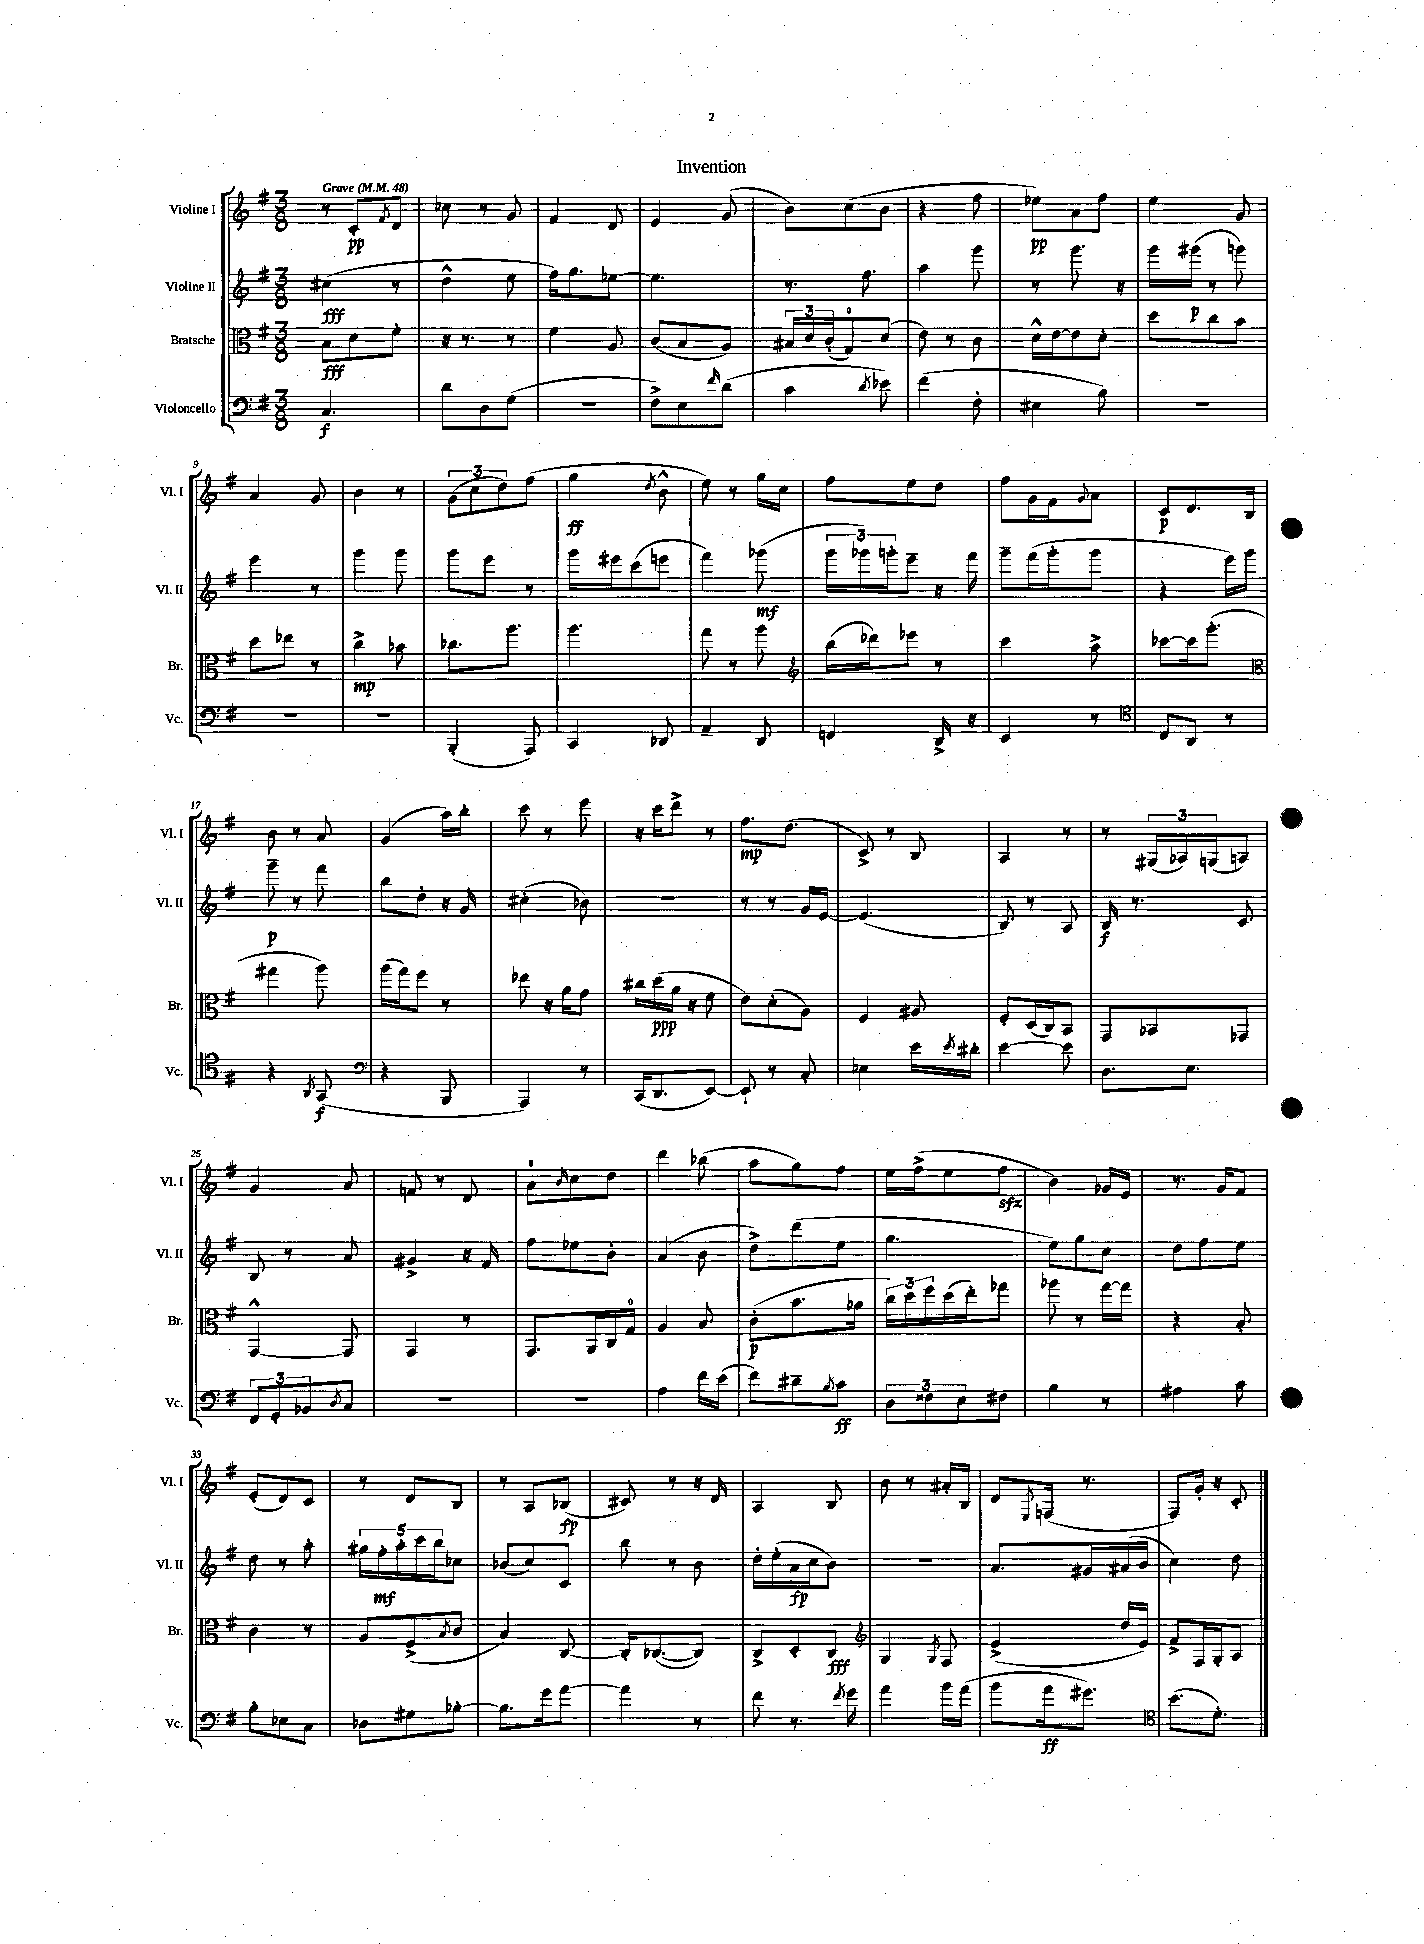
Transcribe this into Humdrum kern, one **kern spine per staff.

**kern	**kern	**kern	**kern
*staff4	*staff3	*staff2	*staff1
*clefF4	*clefC3	*clefG2	*clefG2
*k[f#]	*k[f#]	*k[f#]	*k[f#]
*M3/8	*M3/8	*M3/8	*M3/8
*MM48	*MM48	*MM48	*MM48
4.C	8B	(4cc#	8r
.	8d	.	8c'
.	.	.	8qf#
.	8f#'	8r	8d
=	=	=	=
8d	16r	4dd^^	8cc-
.	8.r	.	.
8D	.	.	8r
(8G	8r	8ee	8g
=	=	=	=
4.r	4f#	16ff#)	4f#
.	.	8.gg	.
.	8A	[8ee-	8d
=	=	=	=
8F#^)	(8c	4.ee-]	4e
8E	8B	.	.
16qqf#	.	.	.
(8d	8A)	.	(8g
=	=	=	=
4c	24B#	8.r	8b)
.	24d	.	.
.	(24c'	.	.
.	8G)	.	(8cc
.	.	8.ff#	.
8qd	.	.	.
8e-)	(8d	.	8b
=	=	=	=
(4f#	8e)	4aa	4r
.	8r	.	.
8F#'	8c	8ggg	8ff#
=	=	=	=
4E#	16d^^	8r	8ee-)
.	[16e	.	.
.	8e]	8.ggg	8a
8B)	8d'	.	8ff#
.	.	16r	.
=	=	=	=
4.r	8dd	16ggg	4ee
.	.	(16ggg#	.
.	8cc	8r	.
.	8b	8ggg)	8g
=	=	=	=
4.r	8dd	4eee	4a
.	8ee-	.	.
.	8r	8r	8g
=	=	=	=
4.r	4cc^	4ggg	4b
.	8b-	8ggg	8r
=	=	=	=
(4BBB'	8.cc-	8ggg	(12g
.	.	.	12cc
.	.	8eee	.
.	.	.	12dd)
.	8.aa	.	.
8AAA)	.	8r	(8ff#
=	=	=	=
4CC	4.aa	16ggg	4gg
.	.	16eee#	.
.	.	(8ccc	.
.	.	.	8qdd
8DD-	.	8eee	8b^^
=	=	=	=
4AA~	8gg	4fff#)	8ee)
.	8r	.	8r
8DD	8aa	(8ggg-	16gg
.	.	.	16cc
=	=	=	=
*	*clefG2	*	*
4FF	(16bb	24ggg	8ff#
.	.	24ggg-)	.
.	16ddd-)	.	.
.	.	24ggg'	.
.	8eee-	8eee~	8ee
16DD^	8r	16r	8dd
16r	.	16fff#	.
=	=	=	=
4EE	4ccc	8ggg~	8ff#
.	.	(16fff#	16g
.	.	16ggg'	16f#
.	.	.	8qqg
8r	8aa^	8ggg	8a
=	=	=	=
*clefC4	*	*	*
8C	[8ccc-	4r	8c
8AA	16ccc-]	.	8.d
.	(8.ggg'	.	.
8r	.	16eee)	.
.	.	16ggg	16B
=	=	=	=
*	*clefC3	*	*
4r	4gg#	8ggg~	8b
.	.	8r	8r
8qAA	.	.	.
(8GG	8aa)	8fff#	8a
=	=	=	=
*clefF4	*	*	*
4r	(16aa	8bb	(4g
.	16gg)	.	.
.	8ff#	8dd'	.
8BBB	8r	16r	16aa)
.	.	16g	16bb'
=	=	=	=
4AAA)	8ee-	(4cc#'	8ccc
.	16r	.	8r
.	16a	.	.
8r	8g	8b-)	8eee
=	=	=	=
(16CC	16cc#	4.r	16r
8.DD	(16dd	.	16ccc
.	16a	.	8ddd^
.	16r	.	.
[8EE)	8f#	.	8r
=	=	=	=
8EE`]	8e)	8r	8.ff#
8r	(8d'	8r	.
.	.	.	(8.dd
8C'	8A)	16g	.
.	.	[16e	.
=	=	=	=
4E-	4F#	(4.e]	8c^)
.	.	.	8r
16e	8A#	.	8B
8qe	.	.	.
16d#'	.	.	.
=	=	=	=
[4e	8F#'	8B)	4A
.	(16D	8r	.
.	16C)	.	.
8e]	8BB	8A	8r
=	=	=	=
8.D	8GG	16B	8r
.	.	8.r	.
.	8BB-	.	(24G#
.	.	.	24A-)
8.E	.	.	.
.	.	.	(24G
.	8GG-	8c	8A)
=	=	=	=
12FF#	[4GG^^	8B	4g
12GG'	.	.	.
.	.	8r	.
12BB-	.	.	.
8qD	.	.	.
8C	8GG]	8a	8a
=	=	=	=
4.r	4GG	4g#^	8f
.	.	.	8r
.	8r	16r	8d
.	.	16f#	.
=	=	=	=
4.r	8.GG	8ff#	8a
.	.	.	16qqb
.	.	8ee-	8cc
.	16AA	.	.
.	16C	8b'	8dd
.	16G	.	.
=	=	=	=
4A	4A	(4a	4ddd
16f#	8B	8b	(8bb-
(16e	.	.	.
=	=	=	=
8f#)	(8c'	8dd^)	8aa
8d#~	8.b	(8ddd	8gg)
8qB	.	.	.
8c	.	8ee	8ff#
.	16a-	.	.
=	=	=	=
12D	24cc)	4.gg	16ee
.	24dd	.	.
.	.	.	(16ff#^
12F##	24ff#	.	.
.	(16dd	.	8ee
12E	.	.	.
.	16ee')	.	.
8F#	8gg-	.	8ff#
=	=	=	=
4B	8aa-	8ee)	4b)
.	8r	8gg	.
8r	[16gg	8cc	16g-
.	16gg]	.	16e
=	=	=	=
4A#	4r	8dd	8.r
.	.	8ff#	.
.	.	.	16g
8c	8B'	8ee	8f#
=	=	=	=
8B'	4c	8dd	(8e'
8E-	.	8r	8d)
8C	8r	8aa'	8c
=	=	=	=
8D-	8A	20gg#	8r
.	.	20ff#'	.
.	.	20aa'	.
8G#	(8F#^	.	8d
.	.	20ccc	.
.	.	20bb	.
.	8qB	.	.
[8B-'	8c	8cc-	8B
=	=	=	=
8.B-]	4B)	(8b-	8r
.	.	8cc)	8A
16g	.	.	.
[8a	[8C	8c	(8B-
=	=	=	=
4a]	16C']	8bb	8c#)
.	([8.C-	.	.
.	.	8r	8r
8r	8C-])	8b	16r
.	.	.	16d
=	=	=	=
8f#	8C^	16dd'	4A
.	.	(16ee'	.
8.r	8D'	16a	.
.	.	16cc	.
.	8C	8b)	8B
8qf#	.	.	.
16g	.	.	.
=	=	=	=
*	*clefG2	*	*
4a	4G	4.r	8b
.	.	.	8r
.	8qG	.	.
16b	8F#	.	16a#'
(16a	.	.	16B
=	=	=	=
8b	(4e^	8.a	8d
.	.	.	8qE
16a	.	.	(16F
8.g#)	.	16g#	8.r
.	16dd	(16a#	.
.	16e)	16b	.
=	=	=	=
*clefC4	*	*	*
(8.b	8f#^	4cc)	8F#)
.	16F#	.	16g'
8.d')	16G'	.	16r
.	8A	8dd	8c'
==	==	==	==
*-	*-	*-	*-
